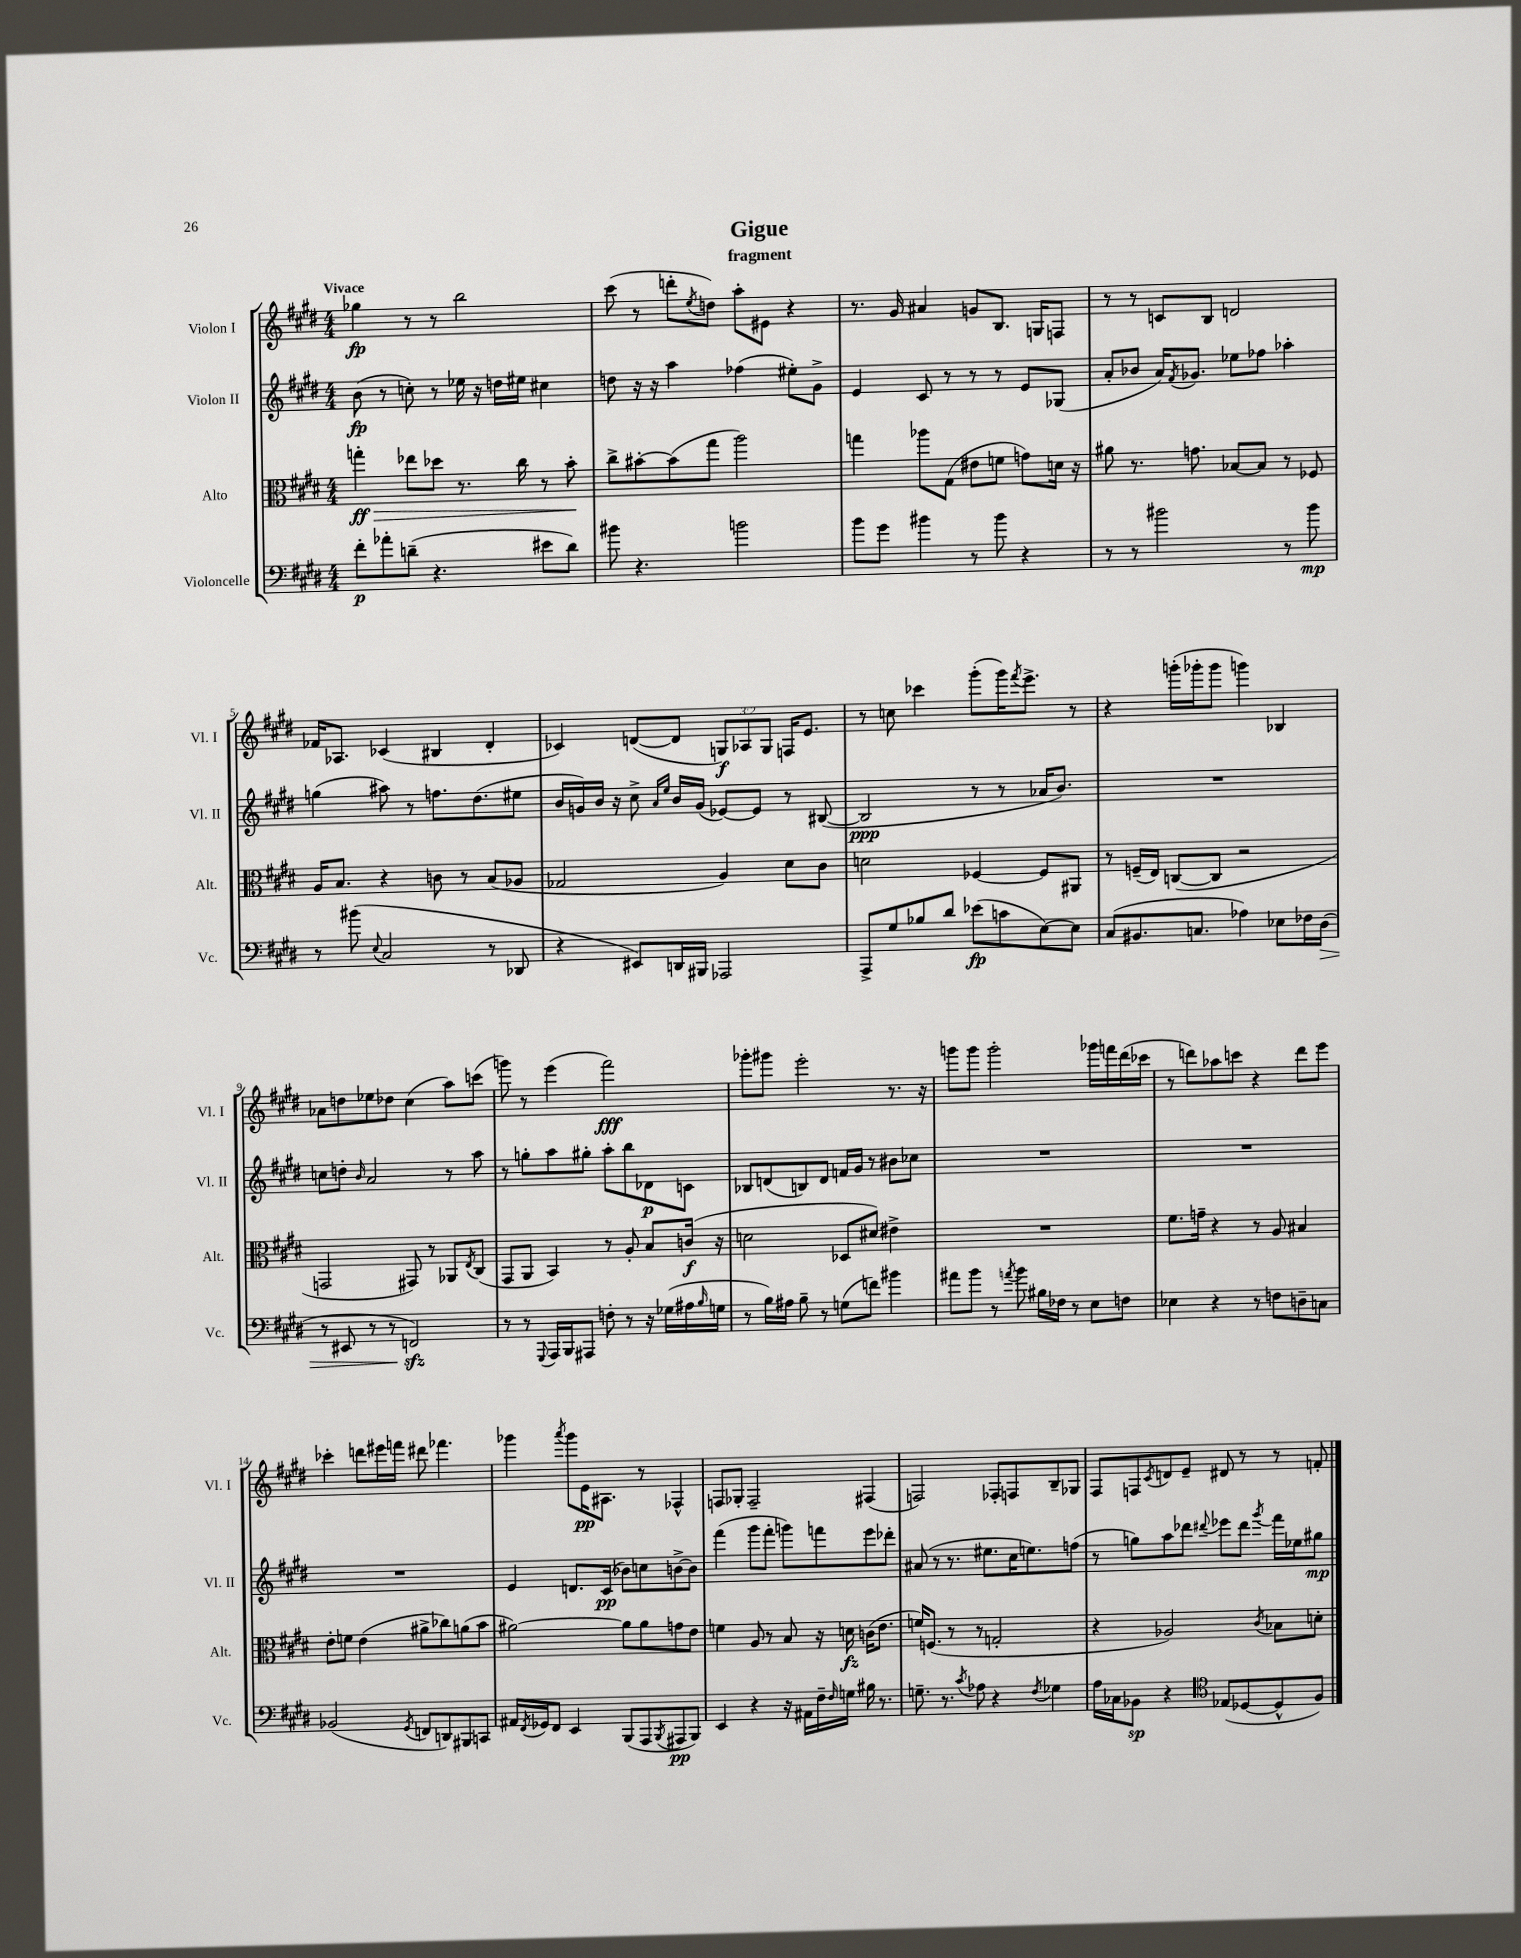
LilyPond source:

\header { title = "Gigue" subtitle = "fragment" }
<<
\new StaffGroup <<
\new Staff = "s0" \with { instrumentName = "Violon I" shortInstrumentName = "Vl. I" } {
    \clef treble \key e \major \numericTimeSignature \time 4/4 \override Staff.TupletNumber.text = #tuplet-number::calc-fraction-text \tempo "Vivace"
    ges''4\fp r8 r8 b''2 |
    cis'''8( r8 d'''8-. \acciaccatura { e''8 } d''8) a''8-. eis'8 r4 |
    r8. gis'16 ais'4 g'8 b8. g16 f8 |
    r8 r8 c'8 b8 d'2 |
    fes'16 aes8. ces'4( bis4 dis'4-. |
    ces'4) d'8~( d'8 \tuplet 3/2 { g8\f) aes8 g8 } f16 e'8. |
    r8 c''8 ces'''4 gis'''8-.( gis'''16) \acciaccatura { fis'''8 } e'''8.-> r8 |
    r4 g'''16-.( ges'''16-. ges'''8 g'''4) bes4 |
    aes'8 d''8 ees''8 des''8 cis''4( a''8) c'''8( |
    g'''8) r8 e'''4( fis'''2\fff) |
    ges'''8-. gis'''8 e'''2-. r8. r16 |
    g'''8 g'''8 g'''2-. ges'''16 f'''16 dis'''16( ces'''16 |
    r8 d'''8) aes''8 c'''8 r4 d'''8 e'''8 |
    ces'''4-. d'''8 eis'''16 f'''16 dis'''8 fes'''4. |
    ges'''4 \acciaccatura { a'''8 } ges'''8 e'16\pp ais8. r8 fes4-^ |
    f8 ges8-. f2-- fis4( |
    f2) fes8-. f8 b8-- ges8 |
    fis8 f8 \acciaccatura { cis'8 } d'8 e'8-- dis'8 r8 r8 f'8-. \bar "|." |
}
\new Staff = "s1" \with { instrumentName = "Violon II" shortInstrumentName = "Vl. II" } {
    \clef treble \key e \major \numericTimeSignature \time 4/4
    b'8\fp( r8 c''8-.) r8 ees''16 r16 d''16 eis''16 cis''4 |
    d''8 r16 r16 a''4 fes''4( eis''8-.) gis'8-> |
    e'4 cis'8 r8 r8 r8 e'8 ges8( |
    a'8-. bes'8 a'16) \acciaccatura { fis'8 } ges'8. ees''8 fes''8 aes''4-. |
    g''4( ais''8) r8 f''8. dis''8.( eis''8 |
    b'16 g'16) b'16 r16 cis''8-> \grace { a'16 e''16 } b'16 g'16( ees'8~) ees'8 r8 bis8~( |
    bis2\ppp r8 r8 aes'16 b'8.) |
    R1 |
    c''8 d''8-. \grace { b'16 } a'2 r8 a''8 |
    r8 g''8-. a''8 gis''8-. a''8-. b''8 des'8\p c'8 |
    bes8 d'8( b8) d'8 f'16 gis'16 r8 bis'8 ces''8 |
    R1 |
    R1 |
    R1 |
    e'4 d'8. cis'16\pp( bes'8) c''8 b'8~-> b'8 |
    fis'''4( gis'''8 fis'''8-. g'''8) f'''8 e'''8 des'''8-. |
    ais'8( r8 r8. eis''8. cis''16 e''8.) f''8( |
    r8 g''8) a''8 des'''8 \appoggiatura { dis'''8 } ees'''8 dis'''8 \acciaccatura { gis'''8 } fis'''16 ees''16 gis''8\mp \bar "|." |
}
\new Staff = "s2" \with { instrumentName = "Alto" shortInstrumentName = "Alt." } {
    \clef alto \key e \major \numericTimeSignature \time 4/4
    g''4-.\ff\> ees''8 des''8 r8. cis''16 r8 b'8-.\! |
    cis''8-> bis'8~-. bis'8( gis''8 a''2) |
    g''4 aes''8 gis8( eis'8 f'8 g'8) d'16 r16 |
    ais'8 r8. g'8. bes8~ bes8 r8 fes8 |
    a16 b8. r4 c'8 r8 b8( aes8 |
    ges2 a4) dis'8 cis'8 |
    d'2 fes4~ fes8 ais,8 |
    r8 f16--( e16) c8~( c8 r2 |
    g,2 gis,8) r8 aes,8 \acciaccatura { e8 } cis8( |
    gis,8 a,8 b,4) r8 a8-. b8 c'16\f( r16 |
    d'2 des8 dis'8) eis'4-> |
    R1 |
    fis'8. g'16-- r4 r8 a8 bis4 |
    e'8-. f'8 e'4( ais'8-> ces''8) a'8( b'8 |
    ais'2~) ais'8 ais'8 g'8 e'8 |
    f'4 a8 r8 b8 r16 d'16\fz c'16( e'8. |
    f'16) f8.( r8 r8 g2-. |
    r4 aes2) \acciaccatura { cis'8 } bes8 d'8-. \bar "|." |
}
\new Staff = "s3" \with { instrumentName = "Violoncelle" shortInstrumentName = "Vc." } {
    \clef bass \key e \major \numericTimeSignature \time 4/4
    fis'8-.\p aes'8-. d'8--( r4. eis'8 d'8) |
    bis'8 r4. b'2 |
    b'8 gis'8 bis'4 r8 bis'8 r4 |
    r8 r8 bis'2 r8 bis'8\mp |
    r8 bis'8( \appoggiatura { e8 } cis2 r8 des,8 |
    r4 eis,8) d,16 bis,,16 aes,,2 |
    a,,8-> gis8 bes8 dis'8 ees'8\fp( c'8 e8~) e8 |
    cis8( bis,8. c8. aes4) ees8 fes16 dis16\>( |
    r8 eis,8 r8 r8 f,2\sfz\!) |
    r8 r8 \appoggiatura { gis,,8 } a,,16 b,,16 ais,,8 f8-. r8 r16 ges16( ais16 \grace { b16 } g16 |
    r8 b16) ais16 b8-- r8 g8( f'8) bis'4 |
    ais'8 b'8 r8 \acciaccatura { a'8 } b'8 bis16 fes16 r8 e8 f8 |
    ees4 r4 r8 f8 d8-- c8 |
    bes,2( \acciaccatura { gis,8 } f,8 d,8) bis,,8 c,8 |
    ais,16 \acciaccatura { fis,8 } ges,16 fis,8 e,4 b,,8( a,,8 \acciaccatura { b,,8 } ais,,8\pp b,,8) |
    e,4 r4 r16 ais,16 fis16-- \grace { fis16 } g16 bis16 r8. |
    g8.-- r8. \acciaccatura { cis'8 } aes8 r4 \acciaccatura { fis8 } ges4 |
    a16 ces16 bes,8\sp r4 \clef tenor ees8( des8~ des8-^ fis8) \bar "|." |
}
>>
>>
